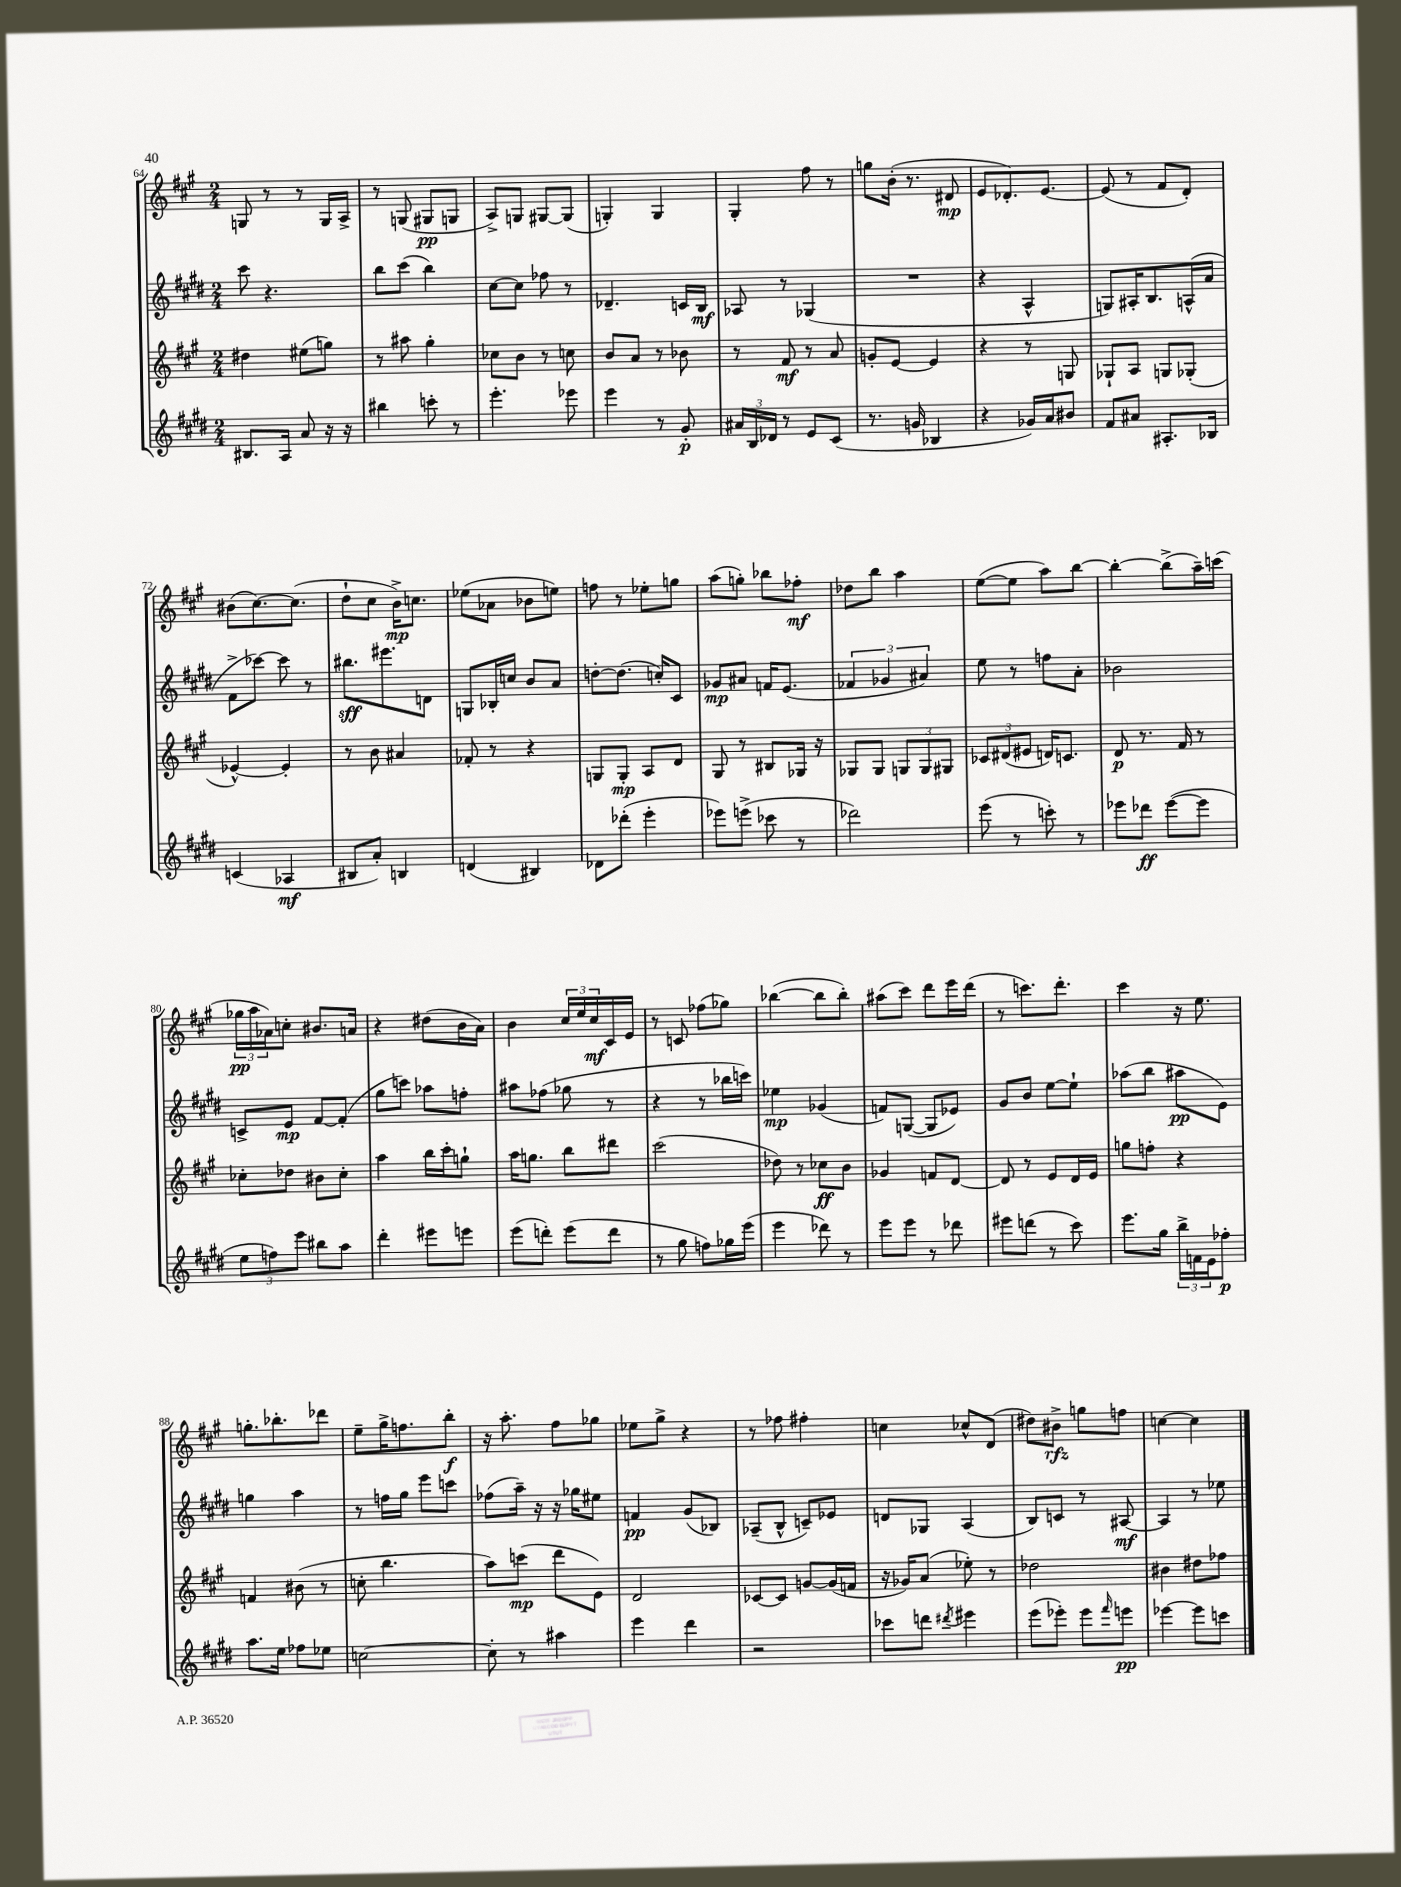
<<
\new StaffGroup <<
\new Staff = "s0" {
    \clef treble \key a \major \numericTimeSignature \time 2/4
    g8 r8 r8 g16 a16-> |
    r8 g8( gis8\pp g8 |
    a8->) g8 gis8~ gis8( |
    g4-.) g4 |
    gis4-. fis''8 r8 |
    g''8 b'16-.( r8. dis'8\mp |
    e'8 des'8.-.) e'8.~ |
    e'8( r8 fis'8 d'8-.) |
    bis'8( cis''8.~) cis''8.( |
    d''8-! cis''8 b'16->\mp) c''8. |
    ees''8( aes'8 bes'8 e''8) |
    f''8 r8 ees''8-. g''8 |
    a''8( g''8-.) bes''8 fes''8-.\mf |
    des''8 b''8 a''4 |
    e''8~( e''8 a''8) b''8~ |
    b''4~-. b''8->( a''16--) c'''16( |
    \tuplet 3/2 { ges''16\pp a''16 aes'16) } c''8-. bis'8. a'16 |
    r4 dis''8( b'16 a'16) |
    b'4 \tuplet 3/2 { cis''16 e''16 cis''16\mf } cis'16 e'16 |
    r8 c'8 fes''8( ges''8) |
    bes''4~( bes''8 bes''8-.) |
    ais''8( cis'''8) d'''8 e'''16 d'''16( |
    r8 c'''8.) d'''8.-. |
    cis'''4 r16 e''8. |
    g''8.-. bes''8.-. des'''8 |
    e''8-- gis''16-> f''8. b''8-.\f |
    r16 a''8.-. fis''8 ges''8 |
    ees''8 gis''8-> r4 |
    r8 fes''8 fis''4-. |
    c''4 ces''8-^ d'8( |
    dis''8) bis'8->\rfz g''8 f''8 |
    c''4~ c''4 \bar "|." |
}
\new Staff = "s1" {
    \clef treble \key e \major \numericTimeSignature \time 2/4
    cis'''8 r4. |
    b''8 cis'''8( b''4) |
    cis''8~ cis''8 fes''8 r8 |
    des'4.-- c'16 b16\mf |
    aes8 r8 ges4( |
    R2 |
    r4 a4-^ |
    g8) ais16-. b8. a16-^( a'16 |
    fis'8-> ces'''8~) ces'''8 r8 |
    bis''8.\sff eis'''8. d'8 |
    g8 bes16-. c''16 b'8 a'8 |
    d''8~-. d''8.( c''16-.) cis'8 |
    ges'8\mp ais'8 f'16 e'8.( |
    \tuplet 3/2 { fes'4 ges'4 ais'4) } |
    e''8 r8 f''8 a'8-. |
    bes'2 |
    c'8-> e'8\mp fis'8~ fis'8-.( |
    gis''8 c'''8) aes''8 f''8-. |
    ais''8 fes''8( ges''8 r8 |
    r4 r8 bes''16 c'''16) |
    ees''4\mp ges'4( |
    f'8) g8~( g8 ees'8) |
    gis'8 b'8 e''8~ e''8-! |
    aes''8( b''8 ais''8\pp e'8) |
    g''4 a''4 |
    r8 f''16 gis''16 e'''8 c'''8 |
    fes''8( a''16--) r16 r16 ges''16 eis''8 |
    f'4\pp gis'8( bes8) |
    aes8--( b8-^ c'8--) ees'8 |
    d'8 ges8 a4( |
    b8) c'8 r8 ais8~\mf |
    ais4 r8 ees''8 \bar "|." |
}
\new Staff = "s2" {
    \clef treble \key a \major \numericTimeSignature \time 2/4
    dis''4 eis''8( g''8) |
    r8 ais''8 gis''4-. |
    ces''8 b'8 r8 c''8 |
    b'8 a'8 r8 bes'8 |
    r8 fis'8\mf r8 a'8 |
    g'8-. e'8~ e'4 |
    r4 r8 g8 |
    ges8-! a8 g8 ges8-.( |
    ees'4~-^) ees'4-. |
    r8 b'8 ais'4 |
    fes'8-. r8 r4 |
    g8 g8-.\mp a8 d'8 |
    gis8 r8 bis8 ges16 r16 |
    ges8 ges8 \tuplet 3/2 { g8 g8 gis8 } |
    \tuplet 3/2 { ces'8 dis'8( eis'8 } d'16) c'8. |
    d'8\p r8. fis'16 r8 |
    ces''8-. des''8 bis'8 ces''8-. |
    a''4 b''16 cis'''16-. g''8-! |
    a''16 g''8. b''8 dis'''8 |
    cis'''2( |
    des''8) r8 ces''8\ff b'8 |
    ges'4 f'8 d'8~ |
    d'8 r8 e'8 d'16 e'16 |
    g''8 f''8-. r4 |
    f'4 bis'8( r8 |
    c''8-. b''4. |
    a''8) c'''8\mp( d'''8 e'8) |
    d'2 |
    ces'8~ ces'8 g'8~ g'16( f'16 |
    r16 ges'16) a'8( ees''8-.) r8 |
    des''2 |
    bis'4 dis''8 fes''8 \bar "|." |
}
\new Staff = "s3" {
    \clef treble \key e \major \numericTimeSignature \time 2/4
    bis8. a16 a'8 r16 r16 |
    bis''4 c'''8-. r8 |
    e'''4.-. ees'''8 |
    e'''4 r8 gis'8-.\p |
    \tuplet 3/2 { ais'16 b16 des'16 } r8 e'8 cis'8( |
    r8. g'16 bes4 |
    r4 ges'16) a'16 bis'8 |
    fis'8 ais'8 ais8.-. bes16 |
    c'4( aes4\mf |
    bis8 a'8-.) b4 |
    d'4( bis4) |
    des'8 des'''8-.( e'''4-. |
    ees'''8) e'''8->( ces'''8 r8 |
    des'''2) |
    e'''8( r8 c'''8-.) r8 |
    ees'''8 des'''8\ff ees'''8~( ees'''8 |
    \tuplet 3/2 { e''8 f''8) e'''8 } bis''8 a''8 |
    dis'''4-. eis'''8 e'''8 |
    e'''8( d'''8-.) e'''8( d'''8 |
    r8 gis''8 f''8) ges''16 e'''16( |
    e'''4 des'''8) r8 |
    e'''8 e'''8 r8 des'''8 |
    eis'''8 d'''8( r8 cis'''8) |
    e'''8. gis''16 \tuplet 3/2 { b''16-> f'16 e'16 } fes''8-.\p |
    a''8. e''16 fes''8 ees''8 |
    c''2~ |
    c''8-. r8 ais''4 |
    e'''4 dis'''4 |
    r2 |
    ces'''8 d'''8 \acciaccatura { dis'''8 } eis'''4 |
    e'''8( ees'''8-.) ees'''8 \grace { fis'''16 } e'''8\pp |
    ees'''4~ ees'''8 c'''8 \bar "|." |
}
>>
>>
\layout { \context { \Score currentBarNumber = #64 } }
